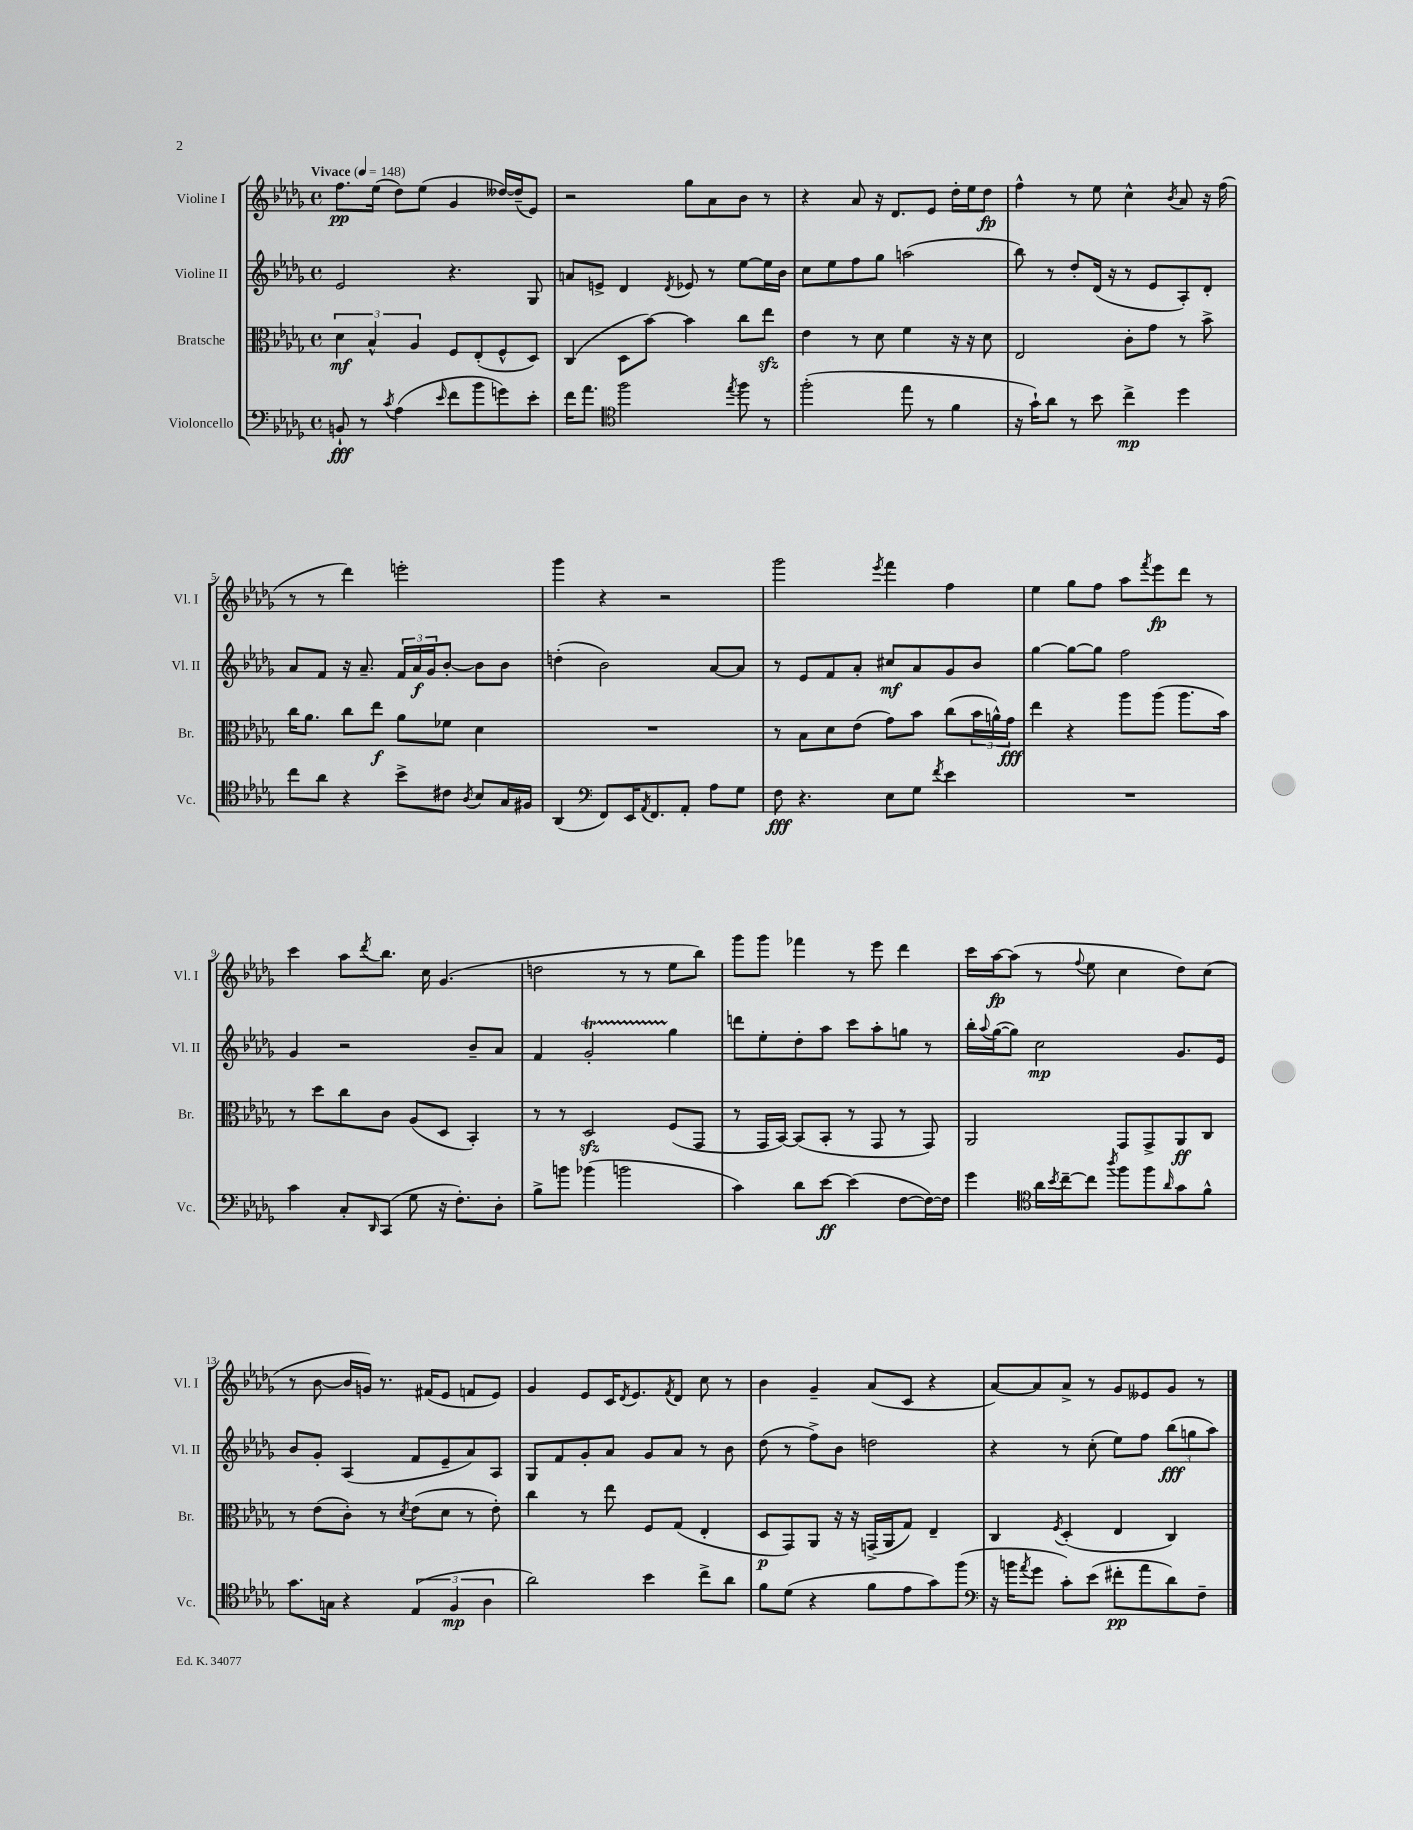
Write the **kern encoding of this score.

**kern	**kern	**kern	**kern
*staff4	*staff3	*staff2	*staff1
*clefF4	*clefC3	*clefG2	*clefG2
*k[b-e-a-d-g-]	*k[b-e-a-d-g-]	*k[b-e-a-d-g-]	*k[b-e-a-d-g-]
*M4/4	*M4/4	*M4/4	*M4/4
*met(c)	*met(c)	*met(c)	*met(c)
*MM148	*MM148	*MM148	*MM148
8BB`	6d-	2e-	8.ff
8r	.	.	.
.	6B-^^	.	.
.	.	.	(16ee-
8qc	.	.	.
(4A-	.	.	8dd-)
.	6A-	.	.
.	.	.	(8ee-
16qqe-	.	.	.
8f	8F	4.r	4g-
8b-	(8E-'	.	.
8g)	8F^^	.	[16dd--)
.	.	.	(16dd--~]
8e-'	8D-)	8G-	8e-)
=	=	=	=
16f	(4C	8a	2r
8.a-	.	.	.
.	.	8e^	.
*clefC4	*	*	*
2ff	8D-	4d-	.
.	[8b-)	.	.
.	.	8qd-	.
.	4b-]	8e-	8gg-
.	.	8r	8a-
8qee-	.	.	.
8ff	8cc	[8ee-	8b-
8r	8ee-	16ee-]	8r
.	.	16b-	.
=	=	=	=
(2ff'	4e-	8cc	4r
.	.	8ee-	.
.	8r	8ff	8a-
.	8d-	8gg-	16r
.	.	.	8.d-
8ee-	4f	(2aa	.
8r	.	.	8e-
4f	16r	.	16dd-'
.	16r	.	16ee-
.	8d-	.	8dd-
=	=	=	=
16r	2E-	8bb-)	4ff^^
16g-`)	.	.	.
8a-	.	8r	.
8r	.	8dd-'	8r
8b-	.	(16d-	8ee-
.	.	16r	.
4cc^	8c'	8r	4cc^^
.	8g-	8e-	.
.	.	.	8qb-
4dd-	8r	8A-')	8a-
.	8b-^	8d-'	16r
.	.	.	(16ff
=	=	=	=
8cc	16cc	8a-	8r
.	8.a-	.	.
8a-	.	8f	8r
4r	8cc	16r	4ddd-)
.	.	8.a-~	.
.	8ee-	.	.
8b-^	8a-	24f	2eee'
.	.	24a-	.
.	.	24g-	.
8c#	8f-	[8b-'	.
8qA-	.	.	.
8B-	4d-	8b-]	.
16G-	.	8b-	.
16F#	.	.	.
=	=	=	=
(4AA-	1r	(4dd'	4ggg-
*clefF4	*	*	*
8FF)	.	2b-)	4r
16EE-	.	.	.
8qAA-	.	.	.
8.FF	.	.	.
.	.	.	2r
8AA-'	.	.	.
8A-	.	[8a-	.
8G-	.	8a-]	.
=	=	=	=
8F	8r	8r	2ggg-
4.r	8B-	8e-	.
.	8d-	8f	.
.	(8e-	8a-'	.
.	.	.	8qeee-
8E-	8g-)	8cc#	4fff
8G-	8b-	8a-	.
8qf	.	.	.
4e-	(8cc	8g-	4ff
.	24b-	8b-	.
.	24a^^)	.	.
.	24g-	.	.
=	=	=	=
1r	4ee-	[4gg-	4ee-
.	4r	8gg-_	8gg-
.	.	8gg-]	8ff
.	8aa-	2ff	8aa-
.	.	.	8qfff
.	(8aa-	.	8eee-
.	8.aa-	.	8ddd-
.	.	.	8r
.	16b-)	.	.
=	=	=	=
4c	8r	4g-	4ccc
.	8dd-	.	.
8C'	8cc	2r	8aa-
16qqDD-	.	.	8qddd-
(8CC	8c	.	8.bb-
8G-	(8A-	.	.
.	.	.	16cc
16r	8D-	.	(4.g-
8.F')	.	.	.
.	4BB-')	8b-~	.
8D-'	.	8a-	.
=	=	=	=
8B-^	8r	4f	2dd
8b	8r	.	.
(4b-	2D-	2g-'	.
2b	.	.	8r
.	.	.	8r
.	(8F	4gg-	8ee-
.	8GG-	.	8bb-)
=	=	=	=
4c)	8r	8ddd	8ggg-
.	16GG-	8ee-'	8ggg-
.	[16BB-)	.	.
8d-	(8BB-]	8dd-'	4fff-
[8e-	8BB-'	8aa-	.
(4e-]	8r	8ccc	8r
.	8GG-	8aa-'	8eee-
[8F	8r	8gg	4ddd-
16F_)	8GG-)	8r	.
16F]	.	.	.
=	=	=	=
4g-	2AA-	16bb-'	16ccc
.	.	8qqaa-	.
.	.	([16gg-	[16aa-
.	.	8gg-])	(8aa-]
*clefC4	*	*	*
16a-	.	2cc	8r
8qb-	.	.	.
[16cc~	.	.	.
.	.	.	8qqff
8cc]	.	.	8ee-
8qaa-	.	.	.
8ff	8GG-	.	4cc
8ff	8GG-^	.	.
16qqa-	.	.	.
8g-	8AA-	8.g-	8dd-)
8f^^	8C	.	(8cc
.	.	16e-	.
=	=	=	=
8.g-	8r	8b-	8r
.	(8e-	8g-'	[8b-
16G	.	.	.
4r	8c')	(4A-	16b-]
.	.	.	16g)
.	8r	.	8.r
.	8qd-	.	.
(6E-	(8e-	8f	.
.	.	.	(16f#
.	8d-	8e-~	8e-
6F	.	.	.
.	8r	8a-)	8f
6A-	.	.	.
.	8e-')	8A-	8e-)
=	=	=	=
2a-)	4cc	8G-	4g-
.	.	8f	.
.	8r	8g-'	8e-
.	8ee-	8a-	16c
.	.	.	8qd-
.	.	.	8.e-
4b-	8F	8g-	.
.	.	.	8qf
.	(8G-	8a-	8d-
8cc^	4E-'	8r	8cc
8a-	.	8b-	8r
=	=	=	=
8f	8D-	(8dd-	4b-
(8d-	8GG-)	8r	.
4r	8AA-	8ff^)	4g-~
.	16r	8b-	.
.	16r	.	.
8f	(16GG^	2dd	(8a-
.	16AA-	.	.
8e-	8G-)	.	8c
8g-)	4E-~	.	4r
(8ff	.	.	.
=	=	=	=
*clefF4	*	*	*
16r	4C	4r	[8a-)
16b	.	.	.
8qa-	.	.	.
8g-	.	.	8a-]
.	8qF	.	.
8c')	(4D-'	8r	8a-^
(8e-	.	(8cc'	8r
8f#'	4E-	8ee-)	8g-
8a-	.	8ff	8e--
8d-)	4C)	(12bb-	8g-
.	.	12gg	.
8F~	.	.	8r
.	.	12aa-)	.
==	==	==	==
*-	*-	*-	*-
